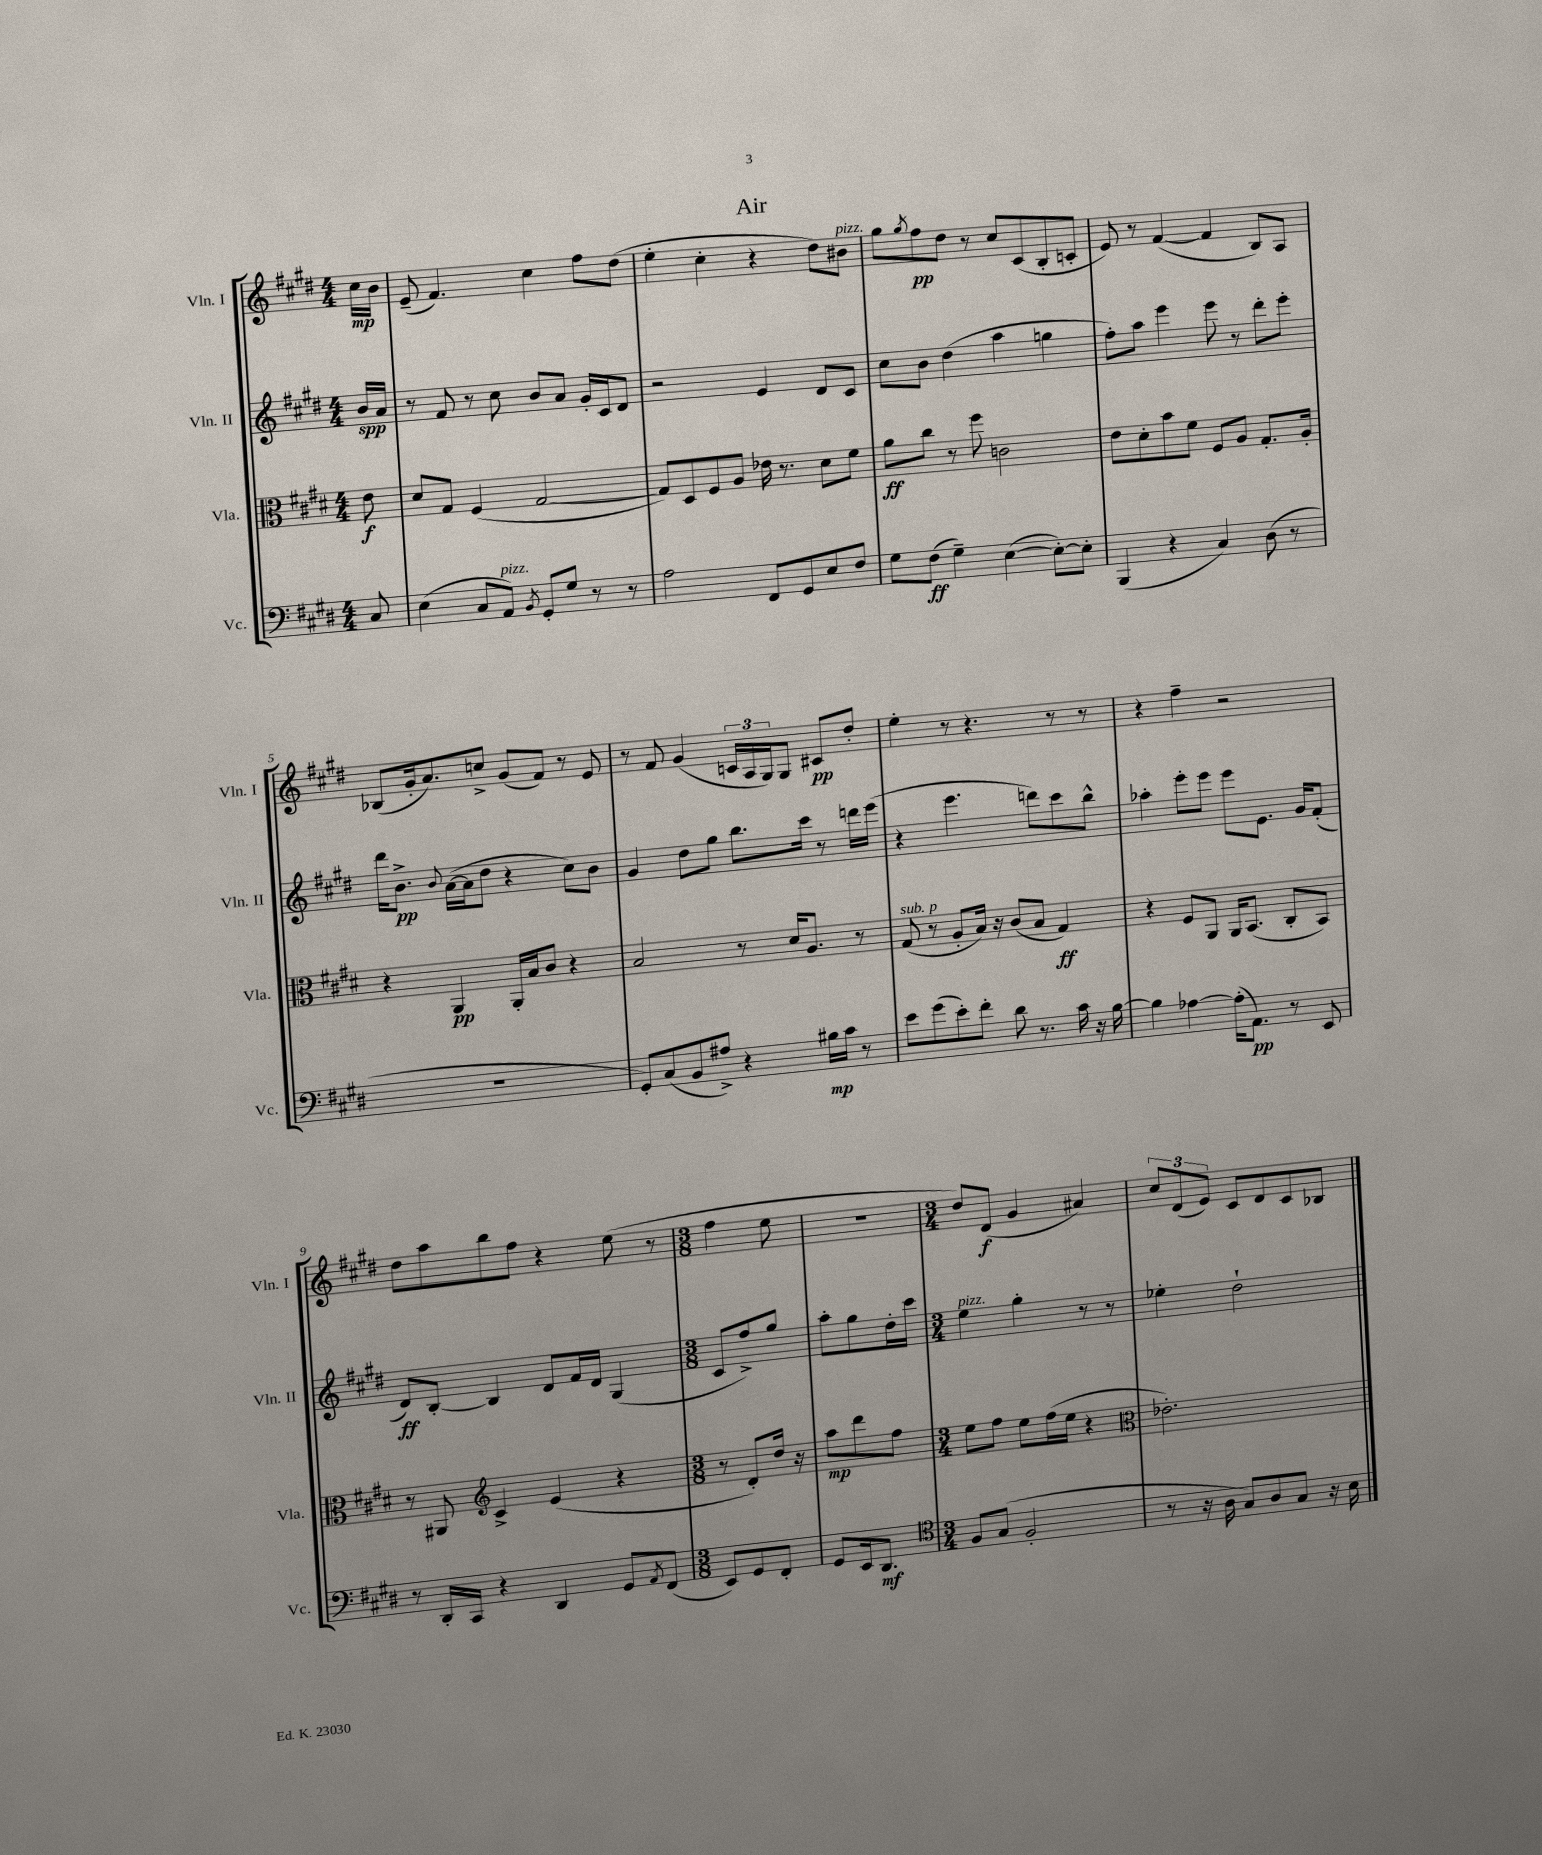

**kern	**kern	**kern	**kern
*staff4	*staff3	*staff2	*staff1
*clefF4	*clefC3	*clefG2	*clefG2
*k[f#c#g#d#]	*k[f#c#g#d#]	*k[f#c#g#d#]	*k[f#c#g#d#]
*M4/4	*M4/4	*M4/4	*M4/4
8C#/	8e\	16b/LL	16cc#\LL
.	.	16a/JJ	16b\JJ
=	=	=	=
(4E\	8d#/L	8r	(8e~/
.	8G#/J	8f#/	4.f#/)
8C#/L	(4F#/	8r	.
8AA/J)	.	8cc#\	.
8qBB/	.	.	.
8GG#'/L	[2G#/	8b/L	4cc#\
8G#/J	.	8a/J	.
8r	.	16g#'/LL	8ff#\L
.	.	16c#/J	.
8r	.	8d#/J	(8dd#\J
=	=	=	=
2A\	8G#/]L)	2r	4ee'\
.	8D#/	.	.
.	8F#/	.	4cc#'\
.	8A/J	.	.
8FF#/L	16e-\	4e/	4r
.	8.r	.	.
8GG#/	.	.	.
8E/	8d#\L	8d#/L	8dd#\L)
8F#/J	8f#\J	8c#/J	8b#\J
=	=	=	=
8G#\L	8a\L	8cc#\L	8gg#\L
.	.	.	8qgg#/
(8F#\J	8cc#\J	8b\J	8ff#\
4G#~\)	8r	(4dd#\	8dd#\J
.	8ff#\	.	8r
([4E\	2c\	4aa\	8cc#/L
.	.	.	(8c#/
8E'\_L)	.	4gg\	8B'/
8E'\]J	.	.	8c'/J
=	=	=	=
(4BBB/	8e\L	8ff#'\L)	8e/)
.	8d#'\	8aa\J	8r
4r	8b\	4eee\	([4f#/
.	8f#\J	.	.
4C#/)	8F#/L	8eee\	4f#/]
.	8A/J	8r	.
(8D#\	8.G#'/L	8ddd#'\L	8B/L)
8r	.	8eee'\J	8A/J
.	16A'/Jk	.	.
=	=	=	=
1r	4r	16ddd#\LK	(8B-/L
.	.	8.b^\J	.
.	.	.	16g#'/k
.	.	.	8.a/)
.	.	8qqb/	.
.	4AA/	([16a\LL	.
.	.	16a\]J	.
.	.	8dd#\J	8cc^/J
.	16AA'/LL	4r	(8g#/L
.	16B/J	.	.
.	8c#/J	.	8f#/J)
.	4r	8cc#\L)	8r
.	.	8b\J	8e/
=	=	=	=
8GG#'/L)	2B/	4g#/	8r
(8C#/	.	.	8f#/
8BB/	.	8dd#\L	(4g#/
8A#^/J)	.	8gg#\J	.
4r	8r	8.bb\L	24c/LL
.	.	.	24A/
.	.	.	24G#/J)
.	16d#/LK	.	8G#/J
.	8.A/J	16ccc#\Jk	.
16B#\LL	.	8r	8c#/L
16c#\JJ	.	.	.
8r	8r	16ddd\LL	8dd#'/J
.	.	(16eee\JJ	.
=	=	=	=
8e\L	(8G#/	4r	4ee'\
(8g#\	8r	.	.
8e'\)	8A'/L	4.eee\	8r
8f#'\J	16B/Jk)	.	4.r
.	16r	.	.
8d#\	(8c#/L	.	.
8.r	8B/J	8ddd\L)	.
.	4G#/)	8ccc#\	8r
16c#\	.	.	.
16r	.	8bb^^\J	8r
[16B\	.	.	.
=	=	=	=
4B\]	4r	4aa-'\	4r
[4A-\	8F#/L	8eee'\L	4ff#~\
.	8AA/J	8eee\J	.
(16A-'\]LK	16AA/LK	8eee\L	2r
8.AA\J)	(8.BB/J	.	.
.	.	8.e\J	.
8r	8C#'/L	.	.
.	.	16g#/LK	.
8EE/	8BB/J)	(8f#'/J	.
=	=	=	=
8r	8r	8d#/L)	8dd#\L
16DD#'/LL	8AA#/	[8B'/J	8aa\
16CC#/JJ	.	.	.
*	*clefG2	*	*
4r	4c#^/	4B/]	8bb\
.	.	.	8ff#\J
4DD#/	(4e/	8d#/L	4r
.	.	16f#/L	.
.	.	16d#/JJ	.
8GG#/L	4r	(4G#/	(8ee\
8qAA/	.	.	.
(8FF#/J	.	.	8r
=	=	=	=
*M3/8	*M3/8	*M3/8	*M3/8
8EE/L)	8r	8c#/L	4ff#\
8GG#/	8d#'/L)	8ff#^/)	.
8FF#'/J	16dd#/Jk	8gg#/J	8ee\
.	16r	.	.
=	=	=	=
8GG#/L	8aa\L	8aa'\L	4.r
16EE/k	8ddd#\	8gg#\	.
8.DD#/J	.	.	.
.	8ff#\J	16dd#'\L	.
.	.	16ccc#\JJ	.
=	=	=	=
*clefC4	*	*	*
*M3/4	*M3/4	*M3/4	*M3/4
8F#/L	8ee\L	4ee\	8dd#/L)
(8G#/J	8ff#\J	.	(8d#/J
2F#'/	8ee\L	4gg#'\	4g#/
.	(16ff#\L	.	.
.	16ee\JJ	.	.
.	4r	8r	4a#/)
.	.	8r	.
=	=	=	=
*	*clefC3	*	*
8r	2.e-'\)	4ee-'\	12cc#/L
.	.	.	(12d#/
16r	.	.	.
.	.	.	12e/J)
16A\	.	.	.
8G#/L)	.	2dd#`\	8c#/L
8A/	.	.	8d#/
8G#/J	.	.	8c#/
16r	.	.	8B-/J
16B\	.	.	.
==	==	==	==
*-	*-	*-	*-
